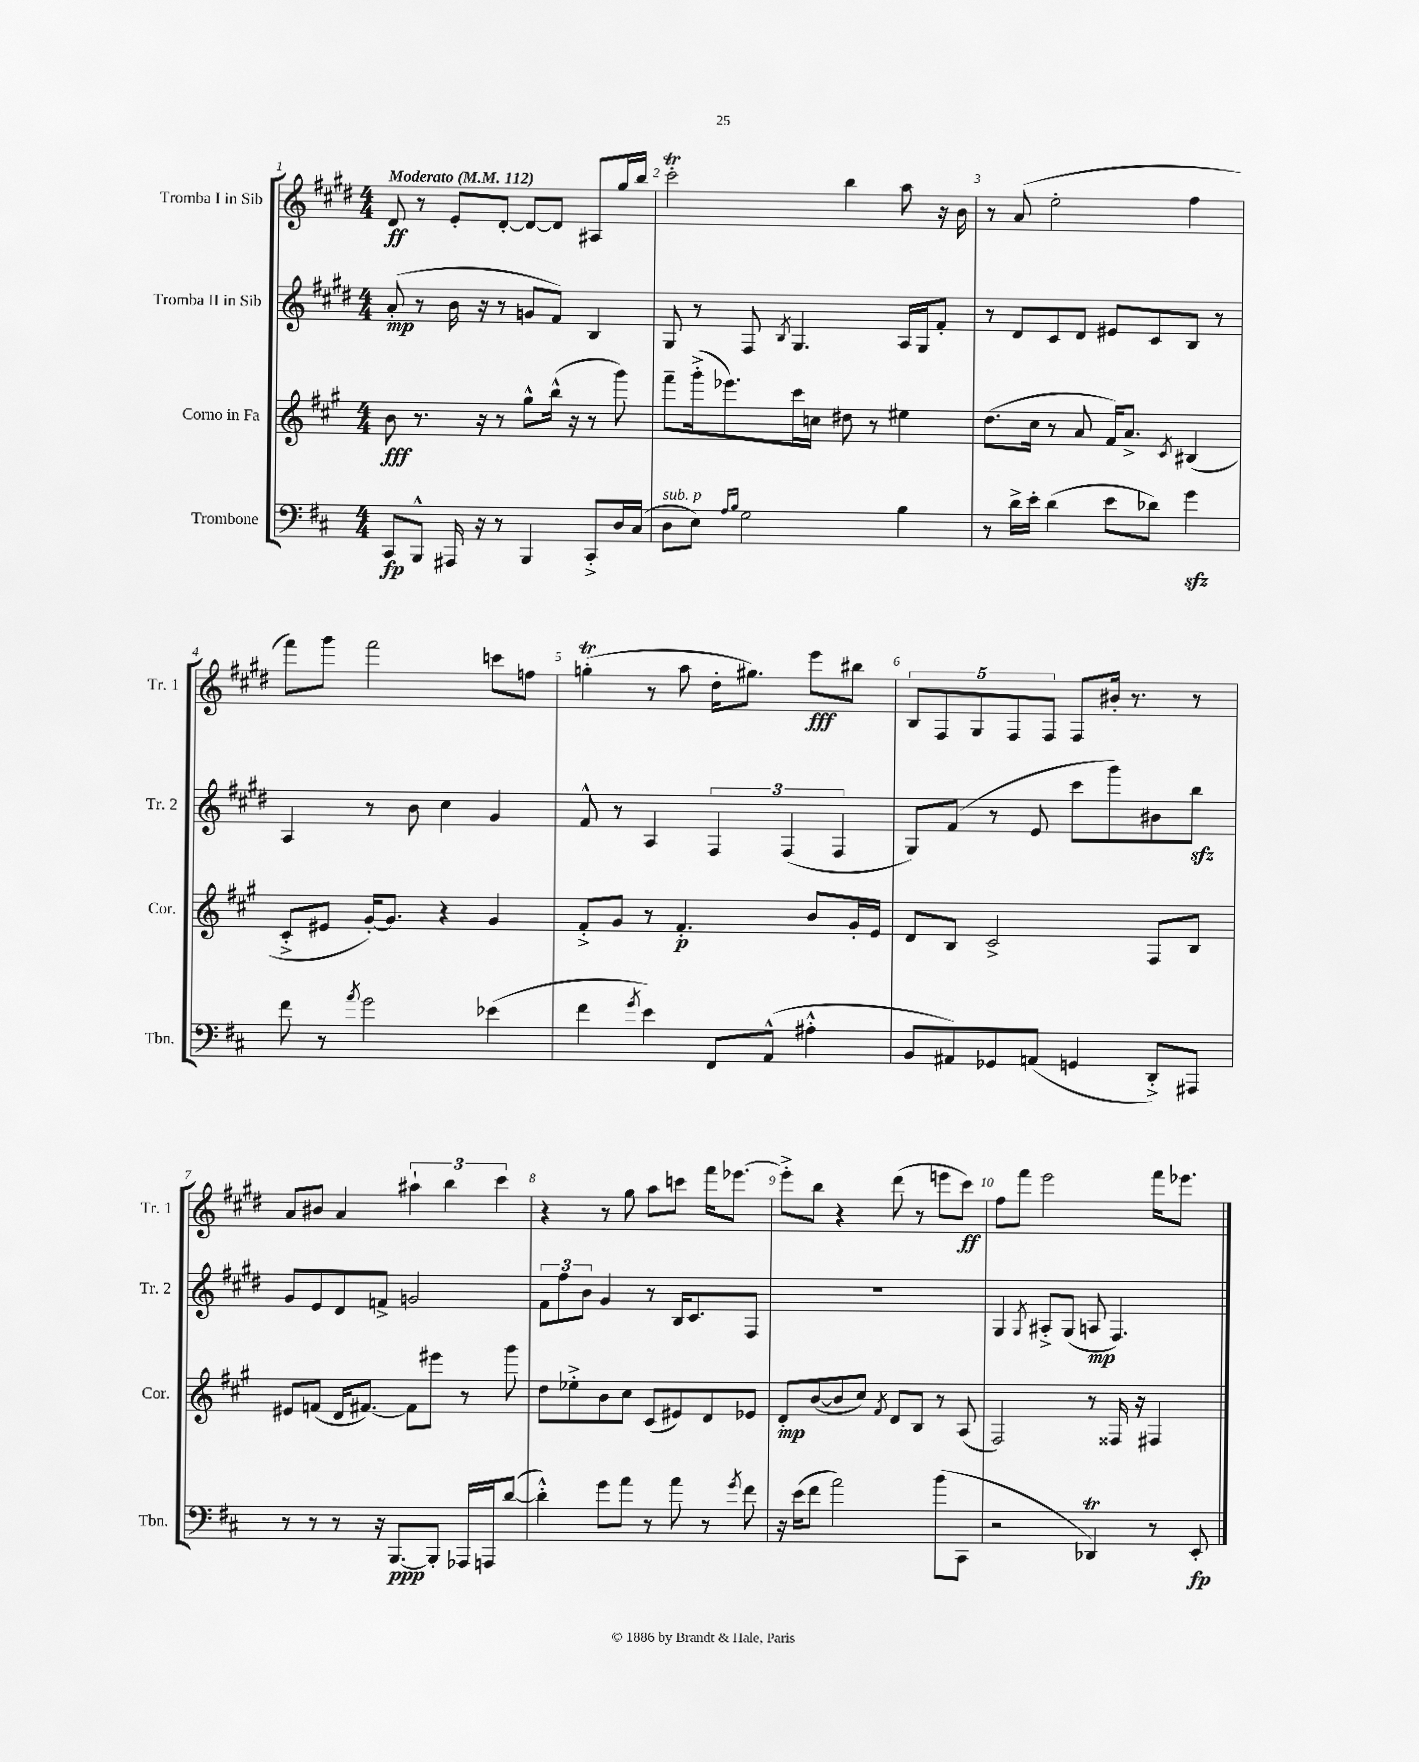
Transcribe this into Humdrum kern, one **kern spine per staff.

**kern	**dynam	**kern	**dynam	**kern	**dynam	**kern	**dynam
*part4	*part4	*part3	*part3	*part2	*part2	*part1	*part1
*staff4	*staff4	*staff3	*staff3	*staff2	*staff2	*staff1	*staff1
*I"Trombone	*	*I"Corno in Fa	*	*I"Tromba II in Sib	*	*I"Tromba I in Sib	*
*I'Tbn.	*	*I'Cor.	*	*I'Tr. 2	*	*I'Tr. 1	*
*clefF4	*	*clefG2	*	*clefG2	*	*clefG2	*
*k[f#c#]	*	*k[f#c#g#]	*	*k[f#c#g#d#]	*	*k[f#c#g#d#]	*
*M4/4	*	*M4/4	*	*M4/4	*	*M4/4	*
*MM112	*	*MM112	*	*MM112	*	*MM112	*
=1	=1	=1	=1	=1	=1	=1	=1
!	!	!	!	!	!	!LO:TX:a:B:t=Moderato	!
8CC#/L	fp	8b\	fff	(8a'/	mp	8d#/	ff
8BBB^^/J	.	8.r	.	8r	.	8r	.
16AAA#X/	.	.	.	16b\	.	8e'/L	.
16r	.	16r	.	16r	.	.	.
8r	.	8r	.	8r	.	[8d#'/J	.
4BBB/	.	8gg#^^\L	.	8gn/L	.	8d#/L_	.
.	.	(16bb^^\Jk	.	8f#/J)	.	8d#/J]	.
.	.	16r	.	.	.	.	.
8CC#'^/L	.	8r	.	4B/	.	8A#X/L	.
16D/L	.	8ggg#\)	.	.	.	16gg#/L	.
(16C#/JJ	.	.	.	.	.	16bb/JJ	.
=2	=2	=2	=2	=2	=2	=2	=2
!LO:TX:a:i:t=sub. p	!	!	!	!	!	!	!
8D\L	.	8fff#~\L	.	8G#/	.	2ccc#T'\	.
8E\J)	.	(16ggg#'^\k	.	8r	.	.	.
.	.	8.eee-X\)	.	.	.	.	.
16qqA/LL	.	.	.	.	.	.	.
16qqB/JJ	.	.	.	.	.	.	.
2G\	.	.	.	8F#/	.	.	.
.	.	.	.	8qB/	.	.	.
.	.	16ccc#\L	.	4.G#/	.	.	.
.	.	16ccn\JJ	.	.	.	.	.
.	.	8dd#X\	.	.	.	4bb\	.
.	.	8r	.	.	.	.	.
4B\	.	4ee#X\	.	16A/LL	.	8aa\	.
.	.	.	.	16G#/J	.	.	.
.	.	.	.	8f#'/J	.	16r	.
.	.	.	.	.	.	16b\	.
=3	=3	=3	=3	=3	=3	=3	=3
8r	.	(8.dd\L	.	8r	.	8r	.
16d^\LL	.	.	.	8d#/L	.	(8a/	.
16e'\JJ	.	16cc#\Jk	.	.	.	.	.
(4d\	.	8r	.	8c#/	.	2ee'\	.
.	.	8a/	.	8d#/J	.	.	.
8e\L	.	16f#/KL)	.	8e#X/L	.	.	.
.	.	8.a^/J	.	.	.	.	.
8d-X\J)	.	.	.	8c#/	.	.	.
.	.	8qc#/	.	.	.	.	.
4gzz\	.	(4B#X/	.	8B/J	.	4ff#\	.
.	.	.	.	8r	.	.	.
!!LO:LB:g=z
=4	=4	=4	=4	=4	=4	=4	=4
8f#\	.	8c#'^/L	.	4A/	.	8fff#\L)	.
8r	.	8e#X/J	.	.	.	8ggg#\J	.
8qa/	.	.	.	.	.	.	.
2g\	.	[16g#'/KL)	.	8r	.	2fff#\	.
.	.	8.g#/J]	.	.	.	.	.
.	.	.	.	8b\	.	.	.
.	.	4r	.	4cc#\	.	.	.
(4e-X\	.	4g#/	.	4g#/	.	8cccn\L	.
.	.	.	.	.	.	8ffn\J	.
=5	=5	=5	=5	=5	=5	=5	=5
4f#\	.	8f#'^/L	.	8f#^^/	.	(4ggnT'\	.
.	.	8g#/J	.	8r	.	.	.
8qg/	.	.	.	.	.	.	.
4e\)	.	8r	.	4A/	.	8r	.
.	.	4.f#'/	p	.	.	8aa\	.
8FF#/L	.	.	.	6F#/	.	16dd#'\KL	.
.	.	.	.	.	.	8.gg#X\J)	.
(8AA^^/J	.	.	.	.	.	.	.
.	.	.	.	(6F#/	.	.	.
4A#X'^^\	.	8b/L	.	.	.	8eee\L	fff
.	.	.	.	6F#/	.	.	.
.	.	16g#'/L	.	.	.	8bb#X\J	.
.	.	16e/JJ	.	.	.	.	.
=6	=6	=6	=6	=6	=6	=6	=6
8BB/L	.	8d/L	.	8G#/L)	.	10B/L	.
.	.	.	.	.	.	10F#/	.
8AA#X/)	.	8B/J	.	(8f#/J	.	.	.
.	.	.	.	.	.	10G#/	.
8GG-X/	.	2c#^/	.	8r	.	.	.
.	.	.	.	.	.	10F#/	.
(8AAn/J	.	.	.	8e/	.	.	.
.	.	.	.	.	.	10F#/J	.
4GGn/	.	.	.	8ccc#\L	.	8F#/L	.
.	.	.	.	8ggg#\)	.	16b#X'/Jk	.
.	.	.	.	.	.	8.r	.
8DD'^/L)	.	8F#/L	.	8b#X\	.	.	.
8AAA#X/J	.	8B/J	.	8bbzz\J	.	8r	.
!!LO:LB:g=z
=7	=7	=7	=7	=7	=7	=7	=7
8r	.	8e#X/L	.	8g#/L	.	8a/L	.
8r	.	(8fn/J	.	8e/	.	8b#X/J	.
8r	.	16d/KL	.	8d#/	.	4a/	.
.	.	[8.f#X/J)	.	.	.	.	.
16r	.	.	.	8fn^/J	.	.	.
[8.BBB/L	ppp	.	.	.	.	.	.
.	.	8f#\L]	.	2gn/	.	6aa#X`\	.
8BBB'/J]	.	8eee#X\J	.	.	.	.	.
.	.	.	.	.	.	6bb\	.
16AAA-X/LL	.	8r	.	.	.	.	.
16AAAn/J	.	.	.	.	.	.	.
.	.	.	.	.	.	6ccc#\	.
([8d/J	.	8ggg#\	.	.	.	.	.
=8	=8	=8	=8	=8	=8	=8	=8
4d'^^\])	.	8dd\L	.	12f#\L	.	4r	.
.	.	.	.	12ff#\	.	.	.
.	.	8ee-X'^\	.	.	.	.	.
.	.	.	.	12b\J	.	.	.
8g\L	.	8b\	.	4g#/	.	8r	.
8a\J	.	8cc#\J	.	.	.	8gg#\	.
8r	.	(8c#/L	.	8r	.	8aa\L	.
8a\	.	8e#X/)	.	16B/KL	.	8cccn\J	.
.	.	.	.	8.c#/	.	.	.
8r	.	8d/	.	.	.	16fff#\KL	.
.	.	.	.	.	.	[8.eee-X\J	.
8qg/	.	.	.	.	.	.	.
8f#\	.	8e-X/J	.	8F#/J	.	.	.
=9	=9	=9	=9	=9	=9	=9	=9
16r	.	8d'/L	mp	1r	.	8eee-'^\L]	.
(16e\KL	.	.	.	.	.	.	.
8f#\J	.	([8b/	.	.	.	8bb\J	.
2a\)	.	8b/]	.	.	.	4r	.
.	.	8cc#/J)	.	.	.	.	.
.	.	8qf#/	.	.	.	.	.
.	.	8d/L	.	.	.	(8ddd#\	.
.	.	8B/J	.	.	.	8r	.
(8b\L	.	8r	.	.	.	8eeen\L	.
8CC#\J	.	(8A/	.	.	.	8ccc#\J)	ff
=10	=10	=10	=10	=10	=10	=10	=10
2r	.	2F#/)	.	4G#/	.	8ff#\L	.
.	.	.	.	.	.	8fff#\J	.
.	.	.	.	8qG#/	.	.	.
.	.	.	.	8A#X'^/L	.	2eee\	.
.	.	.	.	(8G#/J	.	.	.
4DD-XT/)	.	8r	.	8An/	mp	.	.
.	.	16F##X/	.	4.F#/)	.	.	.
.	.	16r	.	.	.	.	.
8r	.	4F#X/	.	.	.	16fff#\KL	.
.	.	.	.	.	.	8.eee-X\J	.
8EE'/	fp	.	.	.	.	.	.
==	==	==	==	==	==	==	==
*-	*-	*-	*-	*-	*-	*-	*-
